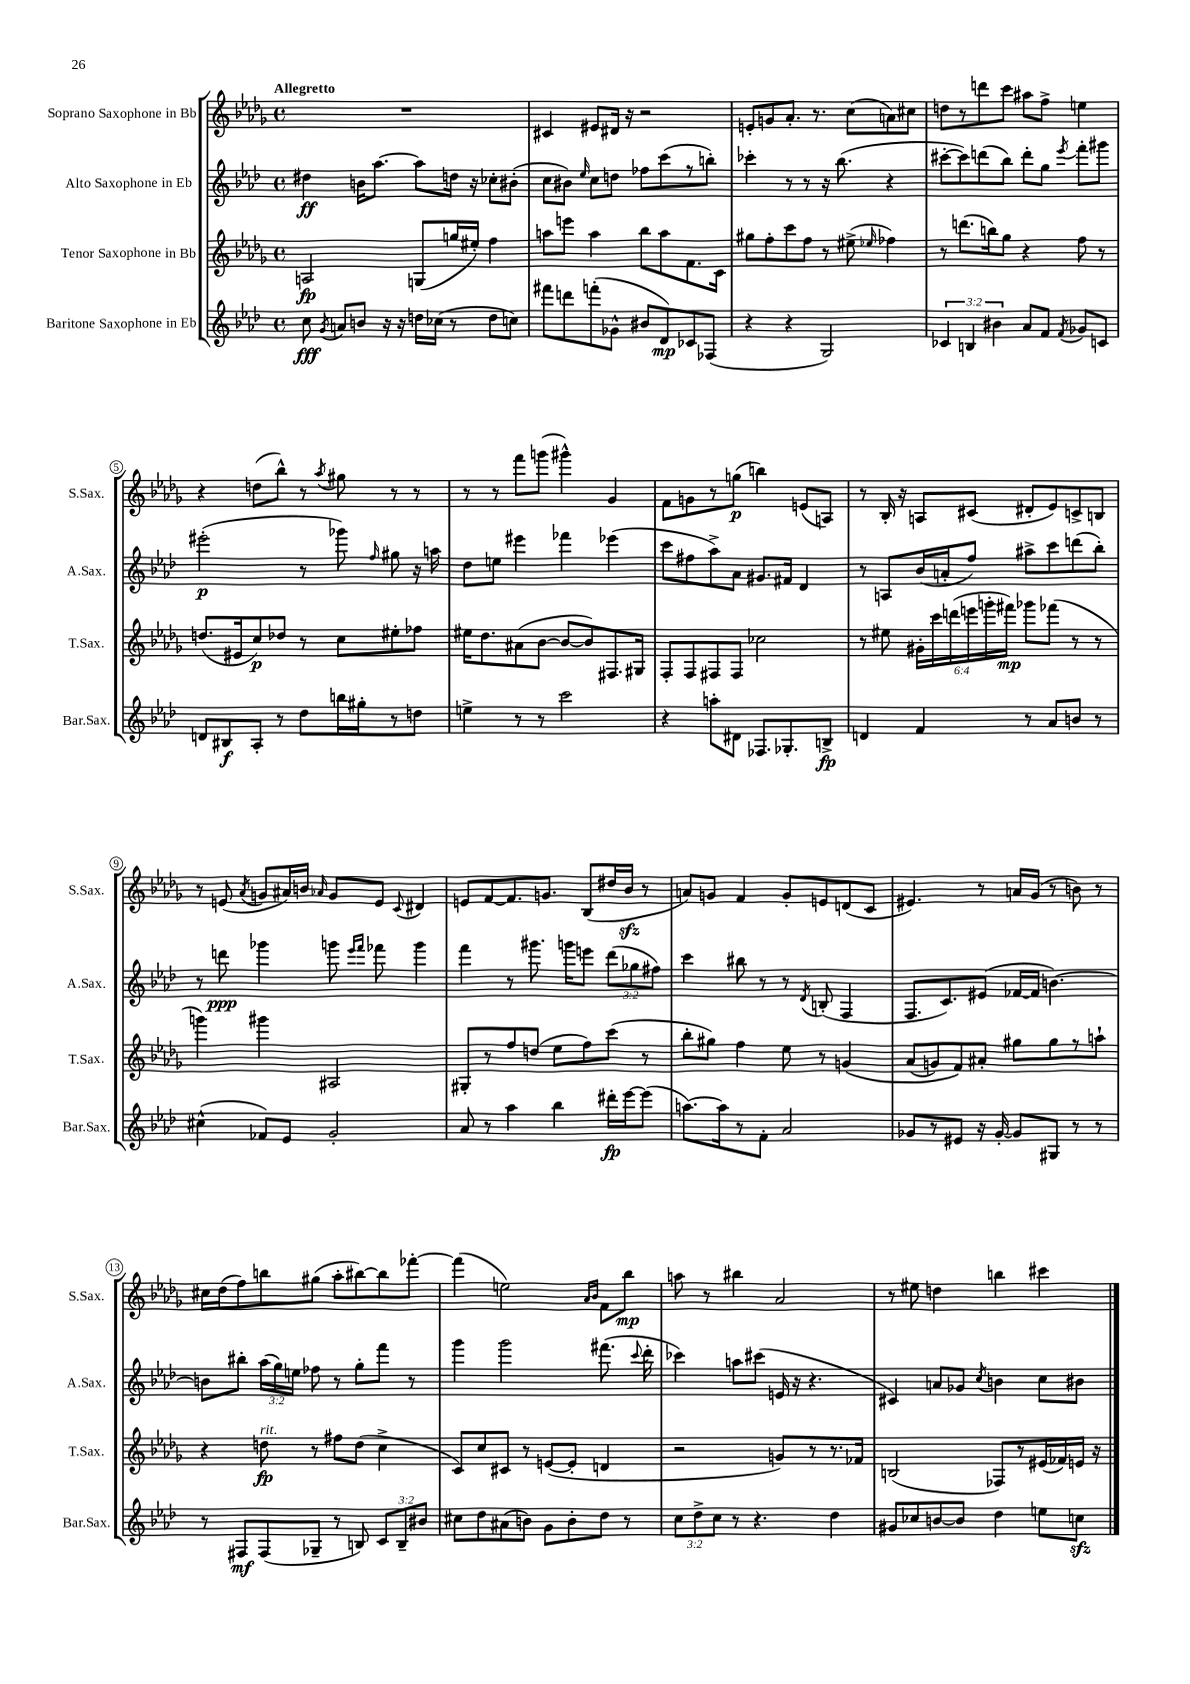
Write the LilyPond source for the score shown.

<<
\new StaffGroup <<
\new Staff = "s0" \with { instrumentName = "Soprano Saxophone in Bb" shortInstrumentName = "S.Sax." } {
    \clef treble \key des \major \defaultTimeSignature \time 4/4 \tempo "Allegretto"
    \autoBeamOff R1 |
    cis'4 eis'8[ dis'16] r16 r2 |
    e'8[-. g'8 aes'8.]-. r8. c''8[( a'8) cis''8] |
    d''8[ r8 d'''8 c'''8] ais''8[ f''8]-> e''4 |
    r4 d''8[( bes''8]-^) r8 \acciaccatura { aes''8 } gis''8 r8 r8 |
    r8 r8 f'''8[ g'''8]( gis'''4-^) ges'4 |
    f'8[ g'8 r8 g''8]\p( b''4) e'8[( a8]) |
    r8 bes16-. r16 a8[ cis'8]( dis'8[-. ees'8) c'8-> b8] |
    r8 e'8( \acciaccatura { aes'8 } g'8[ ais'16) b'16] \grace { aes'16 } g'8[ e'8] \appoggiatura { c'8 } dis'4 |
    e'8[ f'8~ f'8. g'8.] bes8[( dis''16 bes'16]\sfz r8 |
    a'8[) g'8] f'4 g'8[-. e'8 d'8( c'8] |
    eis'4.) r8 a'16[ ges'16]( r8 b'8) r8 |
    cis''16[ des''16( f''8) b''8 gis''8]( aes''8[-. bis''8~) bis''8 fes'''8]~-. |
    fes'''4( e''2) \grace { aes'16[ bes'16] } f'8[ bes''8]\mp |
    a''8 r8 bis''4 aes'2 |
    r8 eis''8 d''4 b''4 cis'''4 \bar "|." |
}
\new Staff = "s1" \with { instrumentName = "Alto Saxophone in Eb" shortInstrumentName = "A.Sax." } {
    \clef treble \key aes \major \defaultTimeSignature \time 4/4 \override Staff.TupletNumber.text = #tuplet-number::calc-fraction-text
    \autoBeamOff dis''4\ff b'16[ aes''8.]~ aes''8[ d''16] r16 ces''8[-. bis'8]-.( |
    c''8[ bis'8]) \grace { ees''16 } c''8[ d''8] fes''8[ c'''8( r8 b''8]-.) |
    ces'''4-. r8 r8 r16 bes''8.( r4 |
    cis'''8[~-. cis'''8) d'''8( bes''8]) d'''8[-. g''8] \acciaccatura { ees'''8 } f'''8[-. gis'''8] |
    eis'''2-.\p( r8 ges'''8) \grace { f''16 } gis''8 r16 a''16 |
    des''8[ e''8] eis'''4 fes'''4 ees'''4( |
    c'''8[ fis''8 aes''8->) aes'8] gis'8.[ fis'16] des'4 |
    r8 a8[ bes'16( a'16-. f''8]) ais''8[-> c'''8 d'''8( bes''8]-.) |
    r8 d'''8\ppp ges'''4 g'''8 \grace { ees'''16[ f'''16] } fes'''8 g'''4 |
    f'''4 r8 gis'''8. g'''16[ e'''8] \tuplet 3/2 { des'''8[( ges''8 fis''8]) } |
    c'''4 bis''8 r8 r8 \acciaccatura { des'8 } b8-.( f4 |
    f8.[ c'8.) eis'8]( fes'16[~ fes'16] b'4.~) |
    b'8[ bis''8]-. \tuplet 3/2 { aes''16[( g''16) e''16] } fes''8 r8 g''8[-. f'''8] r8 |
    g'''4 g'''2 fis'''8.( \appoggiatura { c'''8 } des'''16-. |
    ces'''4) a''8[ cis'''8]( e'16 r16 r4. |
    cis'4) a'8[ ges'8] \acciaccatura { c''8 } b'4 c''8[ bis'8] \bar "|." |
}
\new Staff = "s2" \with { instrumentName = "Tenor Saxophone in Bb" shortInstrumentName = "T.Sax." } {
    \clef treble \key des \major \defaultTimeSignature \time 4/4 \override Staff.TupletNumber.text = #tuplet-number::calc-fraction-text
    \autoBeamOff a2\fp g8[( g''16 eis''16]-.) f''4 |
    a''8[ e'''8] a''4 bes''8[ a''8 f'8. c'16] |
    gis''8[ f''8-. c'''8 f''8] r8 eis''8->( \grace { ees''16 } fes''4) |
    r8 d'''8.[( b''16) ges''8] r4 f''8 r8 |
    d''8.[( eis'16 c''8\p) des''8] r8 c''8[ eis''8-. fes''8] |
    eis''16[ des''8. ais'8( bes'8]~ bes'8[~ bes'8) fis8. gis16] |
    f8[-. f8 fis8 fis8] ces''2 |
    r8 eis''8 \tuplet 6/4 { gis'16[-. c'''16 d'''16( e'''16 g'''16-. fis'''16]\mp) } ges'''8[ fes'''8]( r8 r8 |
    g'''4) gis'''4 ais2 |
    gis8[-. r8 f''8 d''8]( ees''8[ f''8) c'''8]( r8 |
    bes''8[-. gis''8]) f''4 ees''8 r8 g'4\( |
    aes'8[( g'8) f'8\) ais'8]-. gis''8[ gis''8 r8 a''8]-! |
    r4 d''8\fp^\markup { \italic "rit." } r8 fis''8[ d''8]( c''4-> |
    c'8[) c''8 cis'8] r8 e'8[~( e'8]-. d'4 |
    r2 g'8[) r8 r8. fes'16] |
    b2( fes8[) r8 eis'16( fes'16) e'16] r16 \bar "|." |
}
\new Staff = "s3" \with { instrumentName = "Baritone Saxophone in Eb" shortInstrumentName = "Bar.Sax." } {
    \clef treble \key aes \major \defaultTimeSignature \time 4/4 \override Staff.TupletNumber.text = #tuplet-number::calc-fraction-text
    \autoBeamOff c''8\fff \acciaccatura { g'8 } a'8[ b'8] r16 r16 d''16[ ces''16]( r8 d''8[ c''8]) |
    fis'''8[ d'''8 f'''8-.( ges'8]-^ bis'8[ des'8\mp) ces'8 fes8]( |
    r4 r4 g2) |
    \tuplet 3/2 { ces'4 b4 bis'4 } aes'8[ f'8] \acciaccatura { f'8 } ges'8[ c'8] |
    d'8[ bis8\f aes8]-. r8 des''8[ b''16 gis''16-. r8 d''8] |
    e''4-> r8 r8 c'''2 |
    r4 a''8[-. dis'8] fes8.[ ges8.-. b8]->\fp |
    d'4 f'4 r8 aes'8[ b'8] r8 |
    cis''4-^( fes'8[) ees'8] g'2-. |
    aes'8 r8 aes''4 bes''4 dis'''16[-.\fp ees'''16~ ees'''8]( |
    a''8.[~) a''16 r8 f'8]-. aes'2 |
    ges'8[ r8 eis'8] r16 ges'16~-. ges'8[ gis8] r8 r8 |
    r8 fis8[\mf fis8( ges8]-- r8 b8) \tuplet 3/2 { c'8[ b8-- bis'8] } |
    cis''8[ des''8 ais'8( b'8]) g'8[ b'8-. des''8] r8 |
    \tuplet 3/2 { c''8[ des''8-> c''8] } r8 r4. des''4 |
    gis'8[ ces''8 b'8~ b'8] des''4 e''8[ c''8]\sfz \bar "|." |
}
>>
>>
\layout { \context { \Score \override BarNumber.stencil = #(make-stencil-circler 0.1 0.3 ly:text-interface::print) } }
